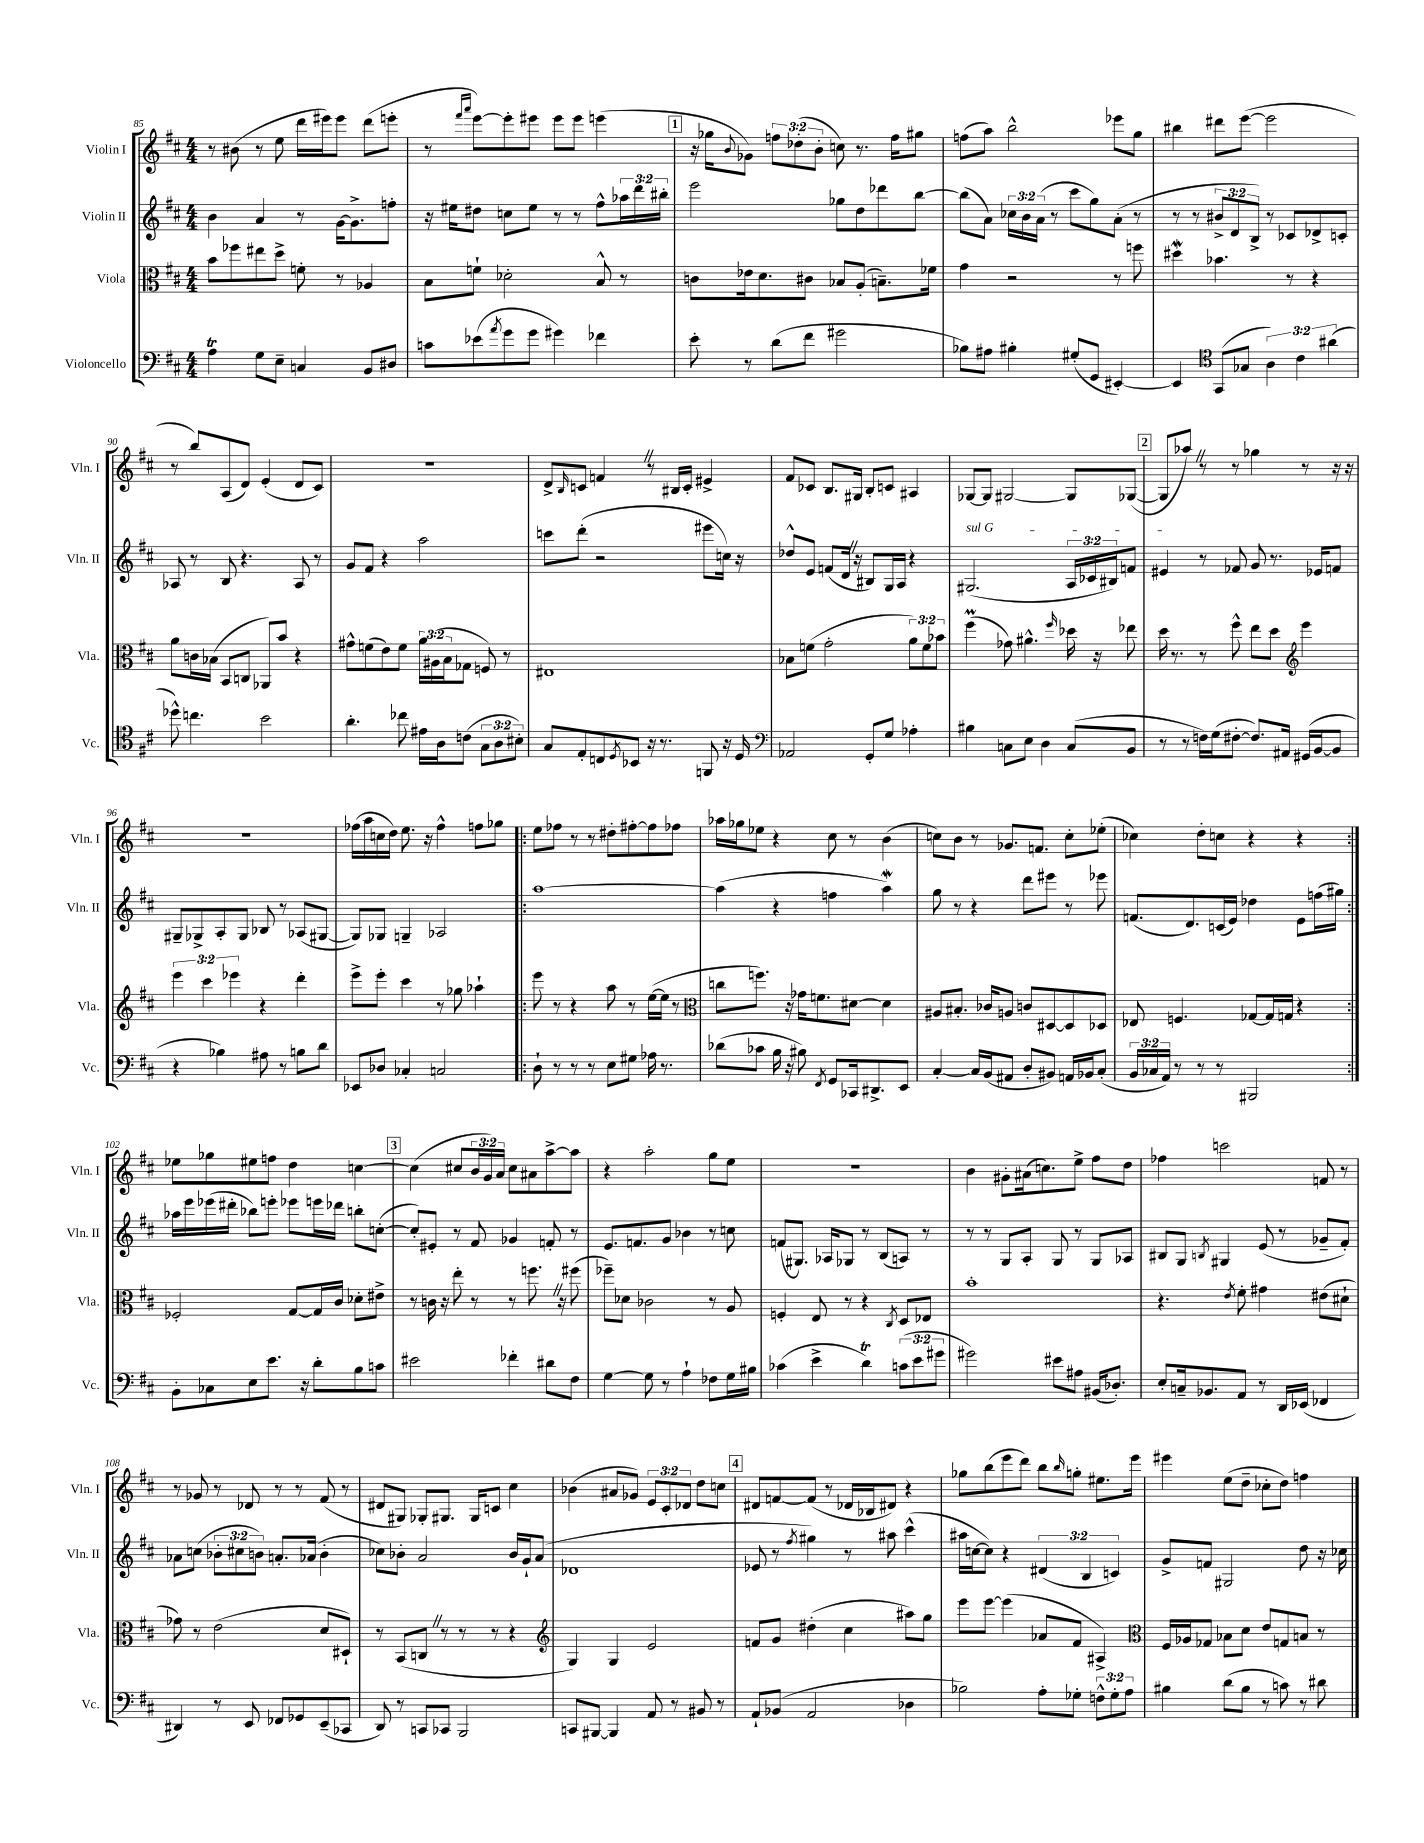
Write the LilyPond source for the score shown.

<<
\new StaffGroup <<
\new Staff = "s0" \with { instrumentName = "Violin I" shortInstrumentName = "Vln. I" } {
    \clef treble \key d \major \numericTimeSignature \time 4/4 \override Staff.TupletNumber.text = #tuplet-number::calc-fraction-text
    r8 bis'8( r8 e''8 d'''16 eis'''16) eis'''8 d'''8( e'''8-. |
    r8 \grace { fis'''16 a'''16 } e'''8~) e'''8-. eis'''8 eis'''8 eis'''8 e'''4( |
    \mark \markup { \box "1" } r16 ges''16 \appoggiatura { b'8 } ges'8) \tuplet 3/2 { f''8 des''8-.( b'8-. } c''8) r8. f''16 gis''8 |
    f''8( a''8) b''2-^ ees'''8 g''8 |
    bis''4 dis'''8 e'''8~( e'''2 |
    r8 b''8) a8( d'8) e'4-.( d'8 cis'8) |
    R1 |
    d'8-> \grace { b16 } c'8 f'4 \once \override BreathingSign.text = \markup { \musicglyph "scripts.caesura.straight" } \breathe r8 bis16 c'16-. eis'4-> |
    fis'8 ces'8 b8. gis16 b8-. c'8 ais4 |
    ges8~ ges8 gis2~ gis8 ges8~( |
    \mark \markup { \box "2" } ges8 aes''8) \once \override BreathingSign.text = \markup { \musicglyph "scripts.caesura.straight" } \breathe r8 r8 ges''4 r8 r16 r16 |
    R1 |
    fes''16( a''16 c''16 d''16) e''8. r16 fes''4-^ f''8 ges''8 |
    \repeat volta 2 { e''8 fes''8 r8 r8 dis''8-. fis''8~-. fis''8 fes''8 |
    aes''16 ges''16 ees''8 r4 cis''8 r8 b'4( |
    c''8) b'8 r8 ges'8. f'8. c''8-. ees''8-.( |
    ces''4) d''8-. c''8 r4 r4 | }
    ees''8 ges''8 eis''8 f''8 d''4 c''4~ |
    \mark \markup { \box "3" } c''4( cis''8 \tuplet 3/2 { b'16 g'16) a'16 } cis''8 ais'8 a''8~-> a''8 |
    r4 a''2-. g''8 e''8 |
    R1 |
    b'4 gis'8-. ais'16( c''8.) e''8-> fis''8 d''8 |
    fes''4 c'''2 f'8 r8 |
    r8 ges'8 r8 des'8 r8 r8 fis'8( r8 |
    dis'8 gis8) ges8-. gis8. gis16 c'8 cis''4 |
    bes'4( ais'8 ges'8) \tuplet 3/2 { e'8 cis'8-. des'8 } d''8 c''8 |
    \mark \markup { \box "4" } dis'8 f'8~ f'8( r8 des'16 bes16 dis'8) r4 |
    ges''8 b''8( e'''8 d'''8) b''8 \grace { b''16 } g''8-. eis''8. e'''16 |
    eis'''4 e''8( d''8-- ces''8-. d''8) f''4 \bar "|." |
}
\new Staff = "s1" \with { instrumentName = "Violin II" shortInstrumentName = "Vln. II" } {
    \clef treble \key d \major \numericTimeSignature \time 4/4 \override Staff.TupletNumber.text = #tuplet-number::calc-fraction-text
    b'4 a'4 r8 g'16~ g'8.-> f''8-. |
    r16 eis''16 dis''8 c''8 eis''8 r8 r8 fis''8-^ \tuplet 3/2 { aes''16 d'''16 bis''16-. } |
    \mark \markup { \box "1" } e'''2 ges''8 d''8 des'''8 b''8~ |
    b''8( a'8) \tuplet 3/2 { ces''16 b'16 a'16( } r8 cis'''8 g''8) a'8-.( r8 |
    r8 r8 \tuplet 3/2 { bis'8-> d'8 b8->) } r8 ces'8 des'8-> c'8-. |
    aes8 r8 b8 r4. aes8 r8 |
    g'8 fis'8 r4 a''2 |
    c'''8 d'''8-.( r2 eis'''8 c''16) r16 |
    des''8-^ e'8 f'8( d'16 \once \override BreathingSign.text = \markup { \musicglyph "scripts.caesura.straight" } \breathe r16 bis8) g16 a16 r4 |
    \once \override TextSpanner.bound-details.left.text = \markup { \italic "sul G" } gis2.\startTextSpan( \tuplet 3/2 { a16 ces'16 bis16) } f'8 |
    \mark \markup { \box "2" } eis'4\stopTextSpan r8 fes'8 g'8 r8. ees'16 f'8 |
    gis8-- ges8-> a8-. ges8 bes8 r8 aes8( gis8~ |
    gis8) ges8 g4-- aes2 |
    \repeat volta 2 { a''1~ |
    a''4( r4 f''4 a''4\mordent) |
    g''8 r8 r4 d'''8 eis'''8 r8 ees'''8 |
    f'8.( d'8.) c'16( e'16) des''4 e'8 f''16( gis''16) | }
    aes''16 e'''16 ees'''16( dis'''16-. bes''8) e'''8-. ees'''8 e'''16 des'''16 b''8-. c''8~-.( |
    \mark \markup { \box "3" } c''8-.) eis'8-. r8 fis'8 ges'4 f'8-. r8 |
    e'8. f'8. g'8 bes'4 r8 c''8 |
    f'8( gis8.) aes16 ges8 r8 b8( a8) r8 |
    r8 r8 g8 a8-. g8 r8 g8 aes8 |
    bis8 g8 \acciaccatura { b8 } gis4 e'8( r8 ges'8-- fis'8-.) |
    aes'8 c''8( \tuplet 3/2 { bes'8-. cis''8 b'8) } a'8.-. aes'16( b'4-. |
    ces''8) bes'8-. a'2 bes'16 g'16-! a'8( |
    des'1 |
    \mark \markup { \box "4" } ees'8 r8 \acciaccatura { fis''8 } gis''4) r8 ais''8 cis'''4-^( |
    ais''16 c''16~ c''8) r4 \tuplet 3/2 { dis'4( b4 c'4) } |
    g'8-> f'8 gis2 d''8 r16 ces''16 \bar "|." |
}
\new Staff = "s2" \with { instrumentName = "Viola" shortInstrumentName = "Vla." } {
    \clef alto \key d \major \numericTimeSignature \time 4/4 \override Staff.TupletNumber.text = #tuplet-number::calc-fraction-text
    b'8 fes''8 eis''8 d''8-> f'8-. r8 aes4 |
    b8 f'8-! des'2-. b8-^ r8 |
    \mark \markup { \box "1" } c'8 ees'16 d'8. cis'8 bes8 a8-.( b8.--) fes'16 |
    g'4 r2 r8 f''8 |
    dis''4\mordent bes'4. r8 r4 |
    a'8 c'16 bes16( b,8 c8 aes,8) b'8 r4 |
    gis'8-^ f'8( e'8) f'8 \tuplet 3/2 { a'16 ais16( b16 } ges8 f8) r8 |
    eis1 |
    bes8 f'8( g'2-. \tuplet 3/2 { a'8) f'8 bes'8 } |
    fis''4\prall( ges'8) ais'4.-^ \grace { fis''16 } des''16 r16 ees''8 |
    \mark \markup { \box "2" } d''16 r8. r8 fis''8-^ e''8 d''8 \clef treble e'''4 |
    \tuplet 3/2 { e'''4 cis'''4 ees'''4 } r4 d'''4-. |
    e'''8-> e'''8-. cis'''4 r8 ges''8 aes''4-! |
    \repeat volta 2 { e'''8 r8 r4 a''8 r8 e''16~( e''16 r8 |
    \clef alto c''8 f''8.) r16 ges'16 f'8. dis'8~ dis'4 |
    ais8 bis8.-. ces'16 a8 c'8 dis8~ dis8 des8 |
    ees8 f4. ges8~ ges16 g16 r4 | }
    fes2-. g8~ g16 cis'16 des'8-. eis'8-> |
    \mark \markup { \box "3" } r8 c'16 r16 e''8-. r8 r8 f''8. \once \override BreathingSign.text = \markup { \musicglyph "scripts.caesura.straight" } \breathe r16 fis''8( |
    fes''8--) des'8 ces'2 r8 a8 |
    f4-. e8 r8 r4 \acciaccatura { cis8 } d8 ees8 |
    b'1-. |
    r4. \acciaccatura { e'8 } fis'8-. gis'4 eis'8( dis'8-! |
    ges'8) r8 e'2( d'8 dis8-!) |
    r8 b,8( c8 \once \override BreathingSign.text = \markup { \musicglyph "scripts.caesura.straight" } \breathe r8 r8 r8 r4 |
    \clef treble g4) g4 e'2 |
    \mark \markup { \box "4" } f'8 g'8 dis''4-.( cis''4 ais''8) g''8 |
    e'''8 e'''8~ e'''4( aes'8 fis'8 ais4->) |
    \clef alto fis16 aes16 ges8 bes8 d'8 e'8 g8 b8 r8 \bar "|." |
}
\new Staff = "s3" \with { instrumentName = "Violoncello" shortInstrumentName = "Vc." } {
    \clef bass \key d \major \numericTimeSignature \time 4/4 \override Staff.TupletNumber.text = #tuplet-number::calc-fraction-text
    a4\trill g8 e8-- c4 b,8 dis8 |
    c'8 ees'8( \acciaccatura { a'8 } g'8 g'8 gis'4) fes'4 |
    \mark \markup { \box "1" } e'8-. r8 d'8( fis'8 gis'2 |
    bes8) ais8 bis4-. gis8-.( g,8 eis,4~-.) |
    eis,4 \clef tenor g,8( ges8 \tuplet 3/2 { a4) cis'4 ais'4( } |
    des''8-^) c''4. b'2 |
    a'4.-. ces''8 eis'16 a16 c'8( \tuplet 3/2 { g8 a8 bis8-.) } |
    g8 e8-. c8 \acciaccatura { d8 } bes,8 r16 r8. f,8 r16 d16 |
    \clef bass aes,2 g,8-. g8 aes4-. |
    bis4 c8 e8 d4 c8( b,8 |
    \mark \markup { \box "2" } r8 r8 f16) g16( fis8~-. fis8.) ais,16 gis,16( b,16~ b,8 |
    r4 bes4) ais8 r8 b8 d'8 |
    ees,8 des8 ces4-. c2 |
    \repeat volta 2 { d8-! r8 r8 r8 e8 gis8 aes16 r8. |
    des'8( ces'8 b16 r16 bis8) \acciaccatura { fis,8 } g,8 ces,16 dis,8.-> e,8 |
    cis4~-. cis16 b,16( ais,8 d8-. bis,8) a,16 bes,16 cis8-.( |
    \tuplet 3/2 { b,16 ces16 a,16) } r8 r8 r8 bis,,2 | }
    b,8-. ces8 e8 e'8. r16 d'8-. b8 c'8 |
    \mark \markup { \box "3" } eis'2 fes'4-. dis'8 fis8 |
    g4~ g8 r8 a4-! fes8 g16 bis16 |
    ces'4( e'4-> d'4\trill) \tuplet 3/2 { c'8( e'8 gis'8 } |
    gis'2) eis'8 ais8 bis,16( des8.-.) |
    e8-. c16-- bes,8. a,8 r8 d,16 ees,16( fes,4 |
    dis,4) r8 e,8 fes,8 ges,8 e,8--( ces,8 |
    d,8) r8 c,8 ces,8 b,,2 |
    c,8 bis,,8~ bis,,4 a,8 r8 bis,8 r8 |
    \mark \markup { \box "4" } a,8-! bes,8( a,2 des4 |
    bes2) a8-. ges8-. \tuplet 3/2 { f8-^ ges8-. a8 } |
    bis4 d'8( bis8 r8 c'8) r8 dis'8 \bar "|." |
}
>>
>>
\layout { \context { \Score currentBarNumber = #85 } }
